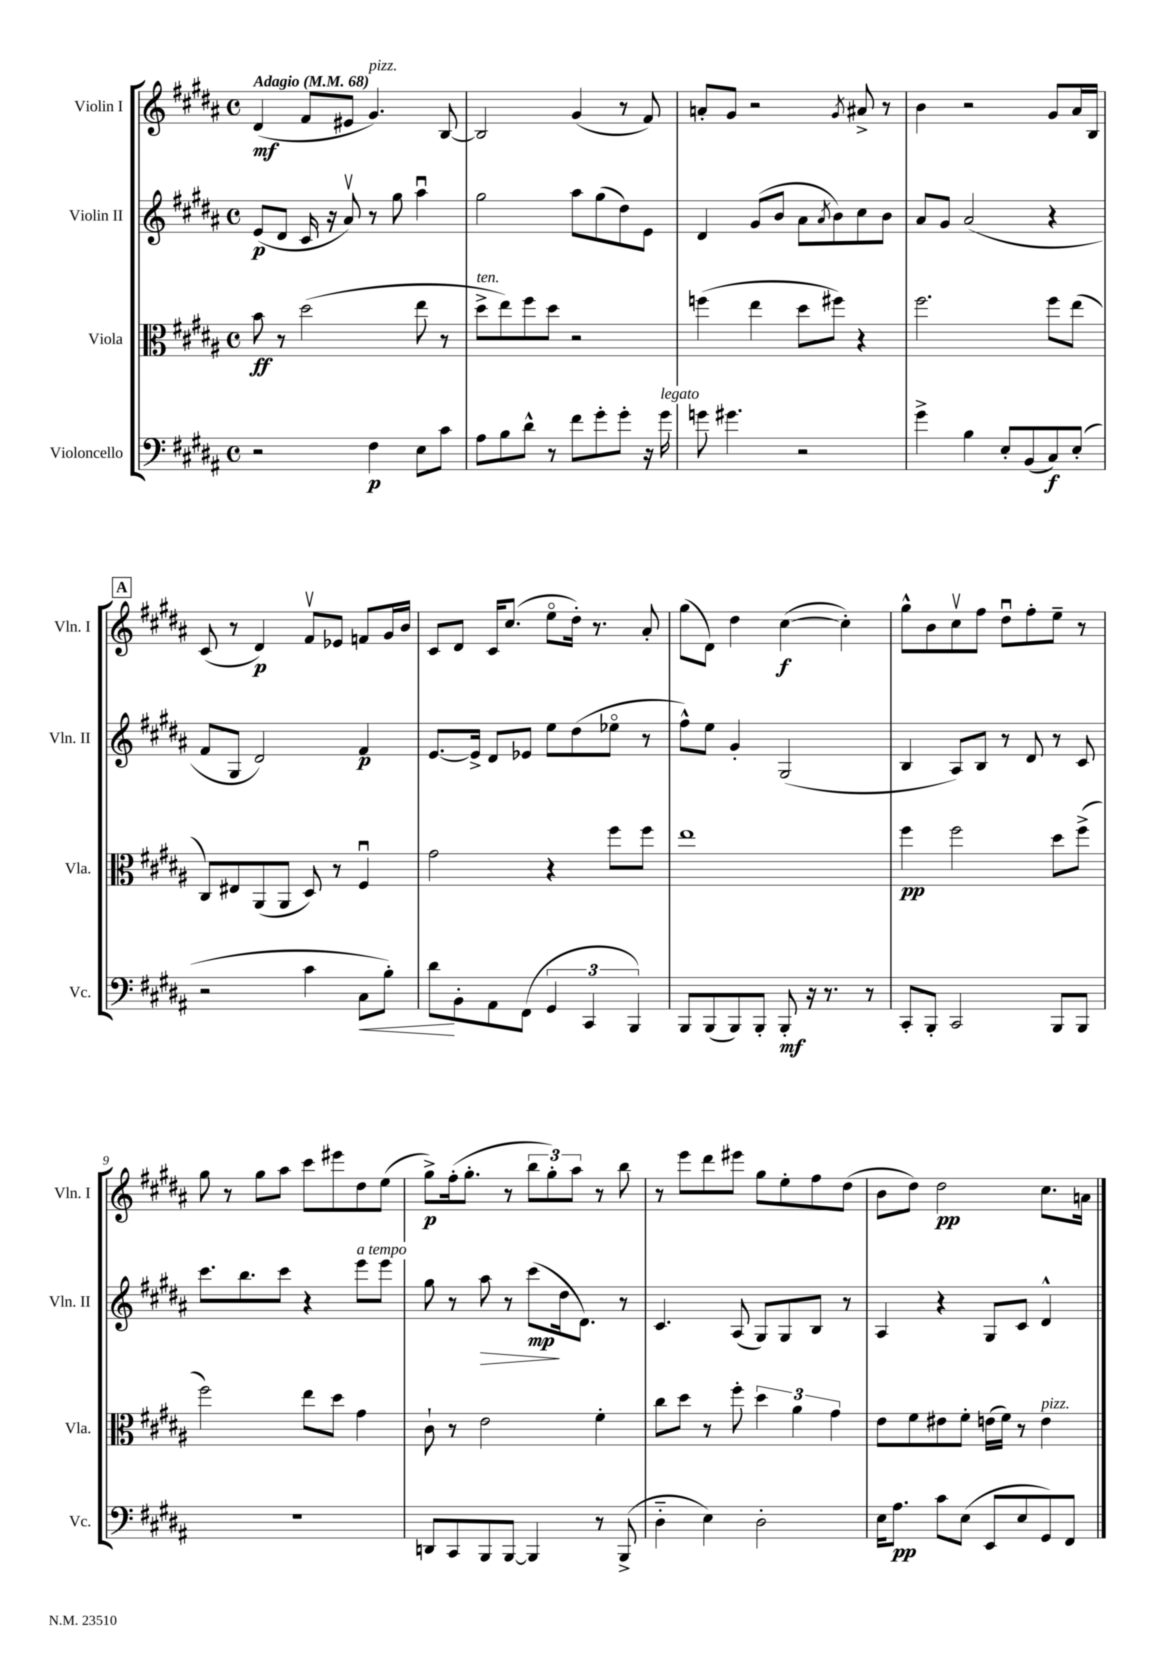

**kern	**kern	**kern	**kern
*staff4	*staff3	*staff2	*staff1
*clefF4	*clefC3	*clefG2	*clefG2
*k[f#c#g#d#a#]	*k[f#c#g#d#a#]	*k[f#c#g#d#a#]	*k[f#c#g#d#a#]
*M4/4	*M4/4	*M4/4	*M4/4
*met(c)	*met(c)	*met(c)	*met(c)
*MM68	*MM68	*MM68	*MM68
2r	8b	(8e	(4d#
.	8r	8d#	.
.	(2dd#	16c#	8f#
.	.	16r	.
.	.	8a#v)	8e#
4F#	.	8r	4.g#)
.	.	8gg#	.
8E	8ee	4aa#u	.
8c#	8r	.	[8B
=	=	=	=
8A#	8dd#^	2gg#	2B]
8B	8ee)	.	.
8d#^^	8ff#	.	.
8r	8dd#	.	.
8f#	2r	8aa#	(4g#
8g#'	.	(8gg#	.
8g#'	.	8dd#)	8r
16r	.	8e	8f#)
16g#	.	.	.
=	=	=	=
8g	(4ff	4d#	8a'
4.g#	.	.	8g#
.	4ee	(8g#	2r
.	.	8b	.
2r	8dd#	8a#	.
.	.	8qa#	.
.	8ff#)	8b)	.
.	.	.	8qg#
.	4r	8cc#	8a#^
.	.	8b	8r
=	=	=	=
4g#^	2.ff#	8a#	4b
.	.	8g#	.
4B	.	(2a#	2r
8E'	.	.	.
(8BB	.	.	.
8C#)	8ff#	4r	8g#
(8E'	(8ee	.	16a#
.	.	.	16B
=	=	=	=
2r	8C#)	8f#	(8c#
.	8E#	8G#	8r
.	(8AA#	2d#)	4d#)
.	8AA#	.	.
4c#	8D#)	.	8f#v
.	8r	.	8e-
8C#	4F#u	4f#	8f
8B')	.	.	16g#
.	.	.	16b
=	=	=	=
8d#	2g#	[8.e	8c#
8BB'	.	.	8d#
.	.	16e^]	.
8AA#	.	8d#	16c#
.	.	.	(8.cc#
(8FF#	.	8e-	.
6GG#	4r	8ee	8eeo
.	.	(8dd#	16dd#')
6CC#	.	.	.
.	.	.	8.r
.	8ff#	8ee-o	.
6BBB)	.	.	.
.	8ff#	8r	8a#'
=	=	=	=
8BBB	1ee	8ff#^^)	(8gg#
(8BBB	.	8ee	8d#)
8BBB)	.	4g#'	4dd#
8BBB'	.	.	.
8BBB'	.	(2G#	([4cc#
16r	.	.	.
8.r	.	.	.
.	.	.	4cc#'])
8r	.	.	.
=	=	=	=
8CC#'	4ff#	4B	8gg#^^
8BBB'	.	.	8b
2CC#	2ff#	8A#)	8cc#v
.	.	8B	8ff#
.	.	8r	8dd#u
.	.	8d#	8ff#'
8BBB	8dd#	8r	8ee~
8BBB	(8ff#^	8c#	8r
=	=	=	=
1r	2ff#)	8.ccc#	8gg#
.	.	.	8r
.	.	8.bb	.
.	.	.	8gg#
.	.	8ccc#	8aa#
.	8ee	4r	8ccc#
.	8dd#	.	8eee#
.	4g#	8eee	8dd#
.	.	8eee	(8ee
=	=	=	=
8DD	8c#`	8gg#	8gg#^)
8CC#	8r	8r	(16ff#'
.	.	.	8.gg#'
8BBB	2e	8aa#	.
[8BBB	.	8r	8r
4BBB]	.	(8ccc#	12bb
.	.	.	12gg#')
.	.	16dd#	.
.	.	.	12aa#
.	.	8.d#)	.
8r	4f#'	.	8r
(8BBB^	.	8r	8bb
=	=	=	=
4D#'~	8cc#	4.c#	8r
.	8dd#	.	8eee
4E)	8r	.	8ddd#
.	8ff#'	(8A#	8eee#
2D#'	6dd#	8G#)	8gg#
.	.	8G#	8ee'
.	6a#	.	.
.	.	8B	8ff#
.	6g#	.	.
.	.	8r	(8dd#
=	=	=	=
16E	8e	4A#	8b
8.A#	.	.	.
.	8f#	.	8dd#)
8c#	8e#	4r	2dd#
(8E	8f#'	.	.
8EE	(16e	8G#	.
.	16f#)	.	.
8E	8r	8c#	.
8GG#)	4e	4d#^^	8.cc#
8FF#	.	.	.
.	.	.	16a
==	==	==	==
*-	*-	*-	*-
